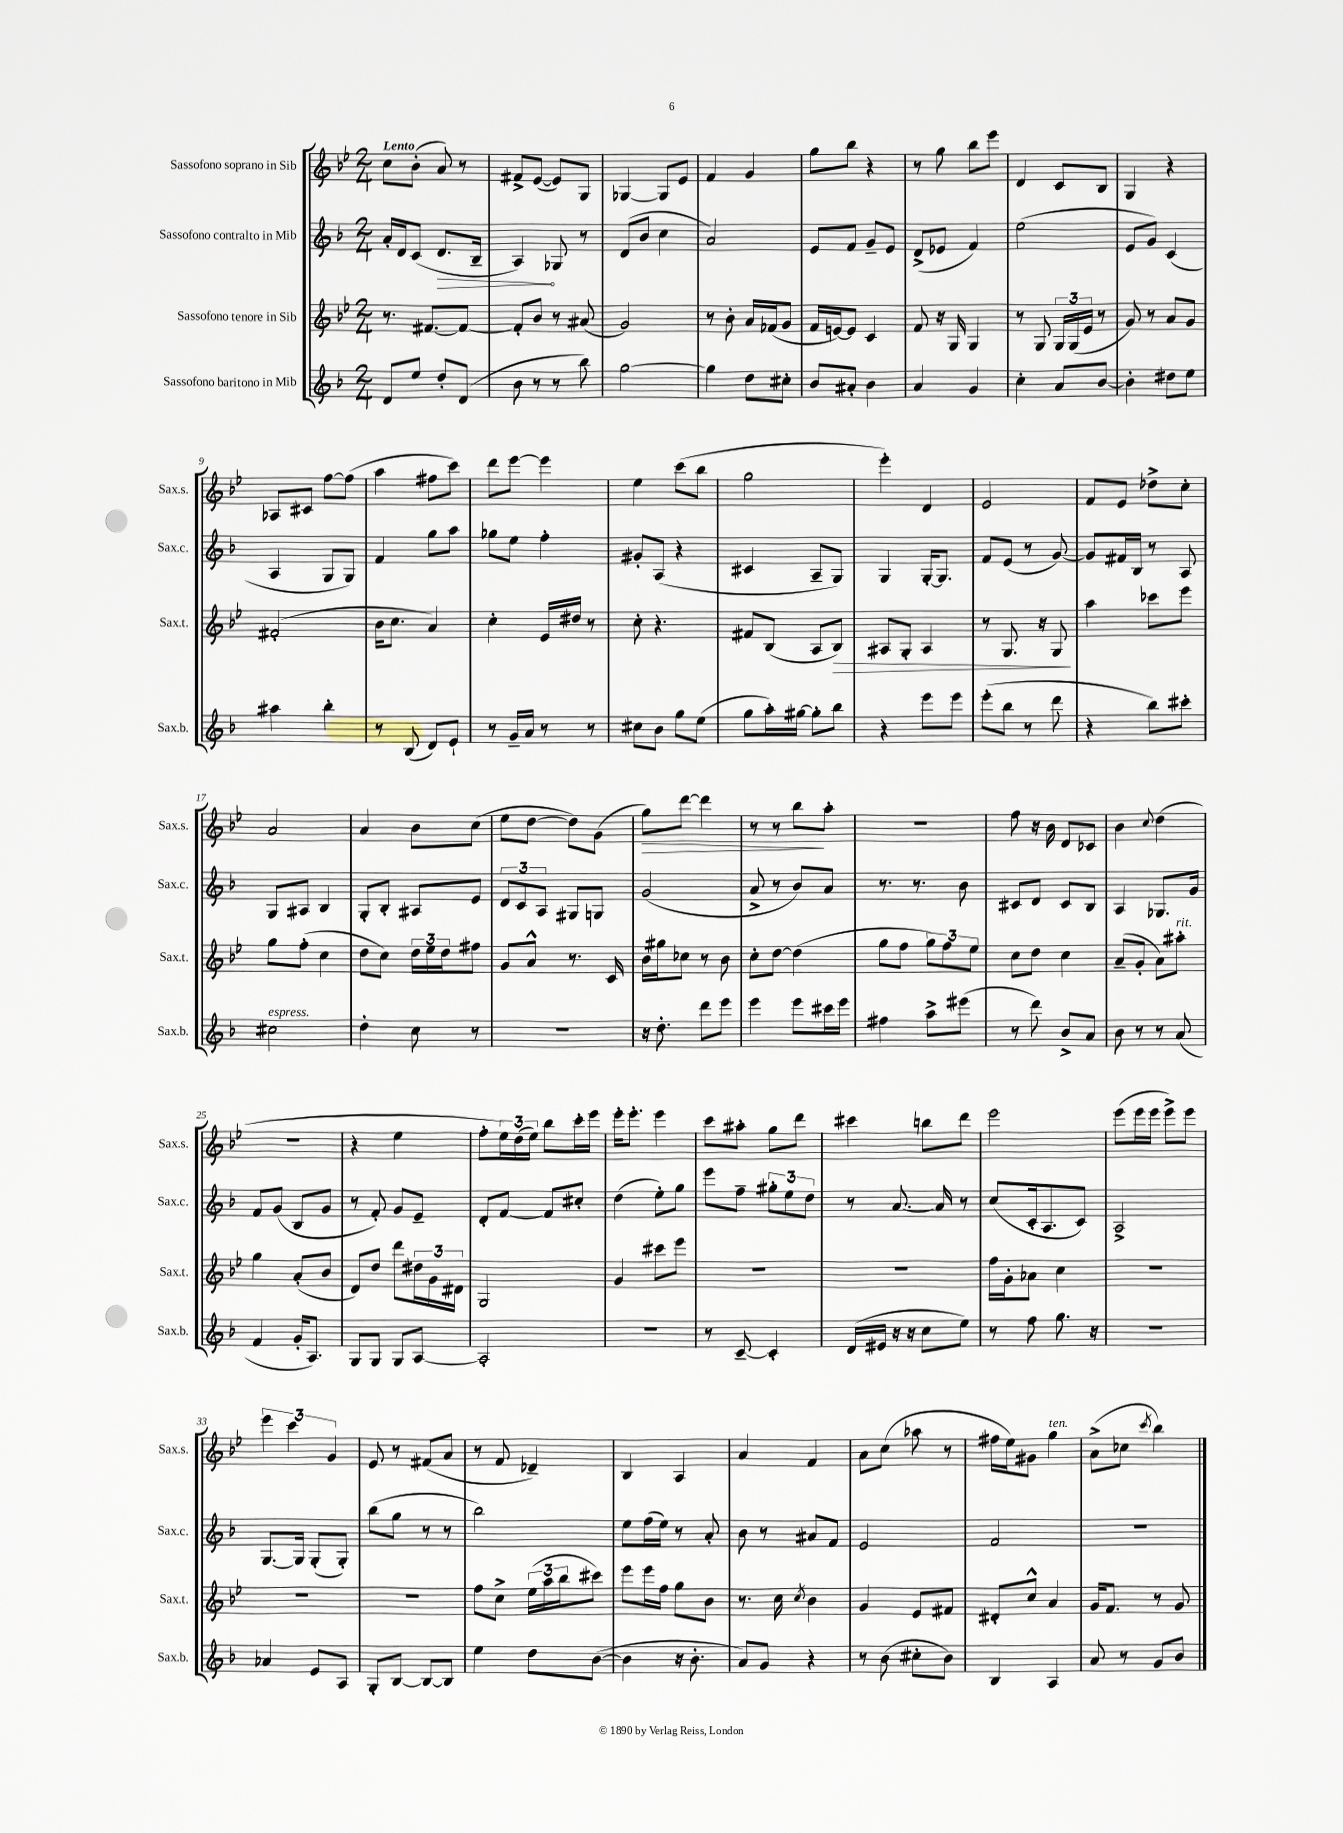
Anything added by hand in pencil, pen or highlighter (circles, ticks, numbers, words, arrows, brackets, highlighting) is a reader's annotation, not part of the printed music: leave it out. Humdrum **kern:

**kern	**kern	**dynam	**kern	**dynam	**kern	**dynam
*part4	*part3	*part3	*part2	*part2	*part1	*part1
*staff4	*staff3	*staff3	*staff2	*staff2	*staff1	*staff1
*I"Sassofono baritono in Mib	*I"Sassofono tenore in Sib	*	*I"Sassofono contralto in Mib	*	*I"Sassofono soprano in Sib	*
*I'Sax.b.	*I'Sax.t.	*	*I'Sax.c.	*	*I'Sax.s.	*
*clefG2	*clefG2	*	*clefG2	*	*clefG2	*
*k[b-]	*k[b-e-]	*	*k[b-]	*	*k[b-e-]	*
*M2/4	*M2/4	*	*M2/4	*	*M2/4	*
=1	=1	=1	=1	=1	=1	=1
!	!	!	!	!	!LO:TX:a:B:t=Lento	!
8d/L	8.r	.	16a'/LL	.	8cc\L	.
.	.	.	16d/J	.	.	.
8ee/J	.	.	(8c/J	.	(8b-'\J	.
.	[8.f#X/L	.	.	.	.	.
!	!	!	!	!LO:HP:b	!	!
8dd'/L	.	.	8.d/L	>	8a/)	.
(8d/J	8f#/J_	.	.	.	8r	.
.	.	.	16B-~/Jk	.	.	.
=2	=2	=2	=2	=2	=2	=2
8b-\	8f#'/L]	.	4A/)	.	8f#X^/L	.
8r	8b-/J	.	.	.	([8e-/J	.
8r	8r	.	8G-X/	]	8e-/L])	.
8bb-\)	(8a#X/	.	8r	.	8G/J	.
=3	=3	=3	=3	=3	=3	=3
[2gg\	2g/)	.	(8d/L	.	[4G-X/	.
.	.	.	8b-/J	.	.	.
.	.	.	4cc\	.	8G-/L]	.
.	.	.	.	.	8e-/J	.
=4	=4	=4	=4	=4	=4	=4
4gg\]	8r	.	2a/)	.	4f/	.
.	8b-'\	.	.	.	.	.
8dd\L	16a/LL	.	.	.	4g/	.
.	(16f-X/J	.	.	.	.	.
8cc#X'\J	8g/J	.	.	.	.	.
=5	=5	=5	=5	=5	=5	=5
8b-/L	16f/LL	.	8e/L	.	8gg\L	.
.	[16en/J)	.	.	.	.	.
8a#X'/J	8e/J]	.	8f/J	.	8bb-\J	.
4b-\	4c/	.	8g~/L	.	4r	.
.	.	.	8e/J	.	.	.
=6	=6	=6	=6	=6	=6	=6
4a/	8f/	.	(8d^/L	.	8r	.
.	16r	.	8e-X/J	.	8gg\	.
.	16G/	.	.	.	.	.
4g/	4G/	.	4f/)	.	8bb-\L	.
.	.	.	.	.	8eee-\J	.
=7	=7	=7	=7	=7	=7	=7
4cc'\	8r	.	(2ee\	.	4d/	.
.	8G/	.	.	.	.	.
8a/L	24G/LL	.	.	.	8c/L	.
.	(24G/	.	.	.	.	.
.	24e-/JJ	.	.	.	.	.
[8b-/J	8r	.	.	.	8B-/J	.
=8	=8	=8	=8	=8	=8	=8
4b-'\]	8g/)	.	8e/L	.	4G/	.
.	8r	.	8g/J)	.	.	.
8dd#X\L	8a/L	.	(4c/	.	4r	.
8ee\J	8g/J	.	.	.	.	.
!!LO:LB:g=z
=9	=9	=9	=9	=9	=9	=9
4aa#X\	(2f#X'/	.	4A/	.	8A-X/L	.
.	.	.	.	.	8c#X/J	.
4bb-'\	.	.	8G/L	.	[8ff\L	.
.	.	.	8G/J)	.	(8ff\J]	.
=10	=10	=10	=10	=10	=10	=10
8r	16b-\KL	.	4f/	.	4aa\	.
.	8.cc\J	.	.	.	.	.
(8B-/	.	.	.	.	.	.
8d/L)	4a/)	.	8gg\L	.	8ff#X\L	.
8e`/J	.	.	8aa\J	.	8ccc\J)	.
=11	=11	=11	=11	=11	=11	=11
8r	4cc'\	.	8gg-X\L	.	8ddd\L	.
16g~/LL	.	.	8ee\J	.	[8eee-\J	.
16a/JJ	.	.	.	.	.	.
8r	16e-/LL	.	4ff'\	.	4eee-\]	.
.	16dd#X/JJ	.	.	.	.	.
8r	8r	.	.	.	.	.
=12	=12	=12	=12	=12	=12	=12
8cc#X\L	8cc'\	.	8g#X'/L	.	4ee-\	.
8b-\J	4.r	.	(8A/J	.	.	.
8gg\L	.	.	4r	.	(8ccc\L	.
(8ee\J	.	.	.	.	8bb-\J	.
=13	=13	=13	=13	=13	=13	=13
8gg\L	8f#X/L	.	4c#X/	.	2gg\	.
16aa'\L)	(8B-/J	.	.	.	.	.
[16gg#X\JJ	.	.	.	.	.	.
8gg#'\L]	8A/L	.	8A~/L	.	.	.
!	!	!LO:HP:b	!	!	!	!
8bb-\J	8B-/J)	>	8G/J)	.	.	.
=14	=14	=14	=14	=14	=14	=14
4r	8A#X/L	.	4G/	.	4eee-'\)	.
.	8G'/J	.	.	.	.	.
8eee\L	4A#/	.	[16G'/KL	.	4d/	.
.	.	.	8.G/J]	.	.	.
8eee\J	.	.	.	.	.	.
=15	=15	=15	=15	=15	=15	=15
(8eee'\L	8r	.	8f/L	.	2e-/	.
8bb-\J	8.G/	.	(8e/J	.	.	.
8r	.	.	8r	.	.	.
.	16r	.	.	.	.	.
8ddd\	8G/	.	[8g/)	.	.	.
.	.	]	.	.	.	.
=16	=16	=16	=16	=16	=16	=16
4r	4aa\	.	8g/L]	.	8f/L	.
.	.	.	16f#X/L	.	8e-/J	.
.	.	.	16B-/JJ	.	.	.
8bb-\L)	8ccc-X\L	.	8r	.	8dd-X^\L	.
8ccc#X'\J	8eee-\J	.	8A/	.	8cc'\J	.
!!LO:LB:g=z
=17	=17	=17	=17	=17	=17	=17
!LO:TX:a:i:t=espress.	!	!	!	!	!	!
2cc#X\	8gg\L	.	8G/L	.	2a/	.
.	(8ff'\J	.	8A#X/J	.	.	.
.	4cc\	.	4B-/	.	.	.
=18	=18	=18	=18	=18	=18	=18
4dd'\	8dd\L	.	8G'/L	.	4a/	.
.	8cc\J)	.	8B-'/J	.	.	.
8cc\	24dd\LL	.	8A#X/L	.	8b-\L	.
.	24ee-\	.	.	.	.	.
.	24dd\J	.	.	.	.	.
8r	8ff#X\J	.	8e/J	.	(8cc\J	.
=19	=19	=19	=19	=19	=19	=19
2r	8g/L	.	12d/L	.	8ee-\L	.
.	.	.	12c/	.	.	.
.	8a^^/J	.	.	.	[8dd\J	.
.	.	.	12A/J	.	.	.
.	8.r	.	8G#X/L	.	8dd\L])	.
.	.	.	8Gn/J	.	(8g\J	.
.	16c/	.	.	.	.	.
=20	=20	=20	=20	=20	=20	=20
!	!	!	!	!	!	!LO:HP:b
16r	16b-\LL	.	(2g/	.	8gg\L)	>
8.dd'\	16gg#X\J	.	.	.	.	.
.	8cc-X\J	.	.	.	[8ddd\J	.
8ddd\L	8r	.	.	.	4ddd\]	.
8eee\J	8b-\	.	.	.	.	.
=21	=21	=21	=21	=21	=21	=21
4eee\	8cc'\L	.	8a^/	.	8r	.
.	[8dd\J	.	8r	.	8r	.
8eee\L	(4dd\]	.	8b-/L)	.	8bb-\L	.
16ccc#X\L	.	.	8a/J	.	8aa'\J	]
16eee\JJ	.	.	.	.	.	.
=22	=22	=22	=22	=22	=22	=22
4ff#X\	8gg\L	.	8.r	.	2r	.
.	8ff\J	.	.	.	.	.
.	.	.	8.r	.	.	.
8aa^\L	12gg\L)	.	.	.	.	.
.	12ff\	.	.	.	.	.
(8eee#X\J	.	.	8b-\	.	.	.
.	12ee-\J	.	.	.	.	.
=23	=23	=23	=23	=23	=23	=23
8r	8cc\L	.	8c#X/L	.	8ff\	.
8ddd\)	8dd\J	.	8d/J	.	16r	.
.	.	.	.	.	16b-\	.
8b-^/L	4cc\	.	8c#/L	.	8d/L	.
8a/J	.	.	8B-/J	.	8c-X/J	.
=24	=24	=24	=24	=24	=24	=24
8b-\	(8a~/L	.	4A/	.	4b-\	.
8r	8g'/J	.	.	.	.	.
.	.	.	.	.	8qqcc/	.
8r	8a\L)	.	8.G-X/L	.	(4dd\	.
!	!LO:TX:a:i:t=rit.	!	!	!	!	!
(8a/	8aa#X'\J	.	.	.	.	.
.	.	.	16g/Jk	.	.	.
!!LO:LB:g=z
=25	=25	=25	=25	=25	=25	=25
4f/	4gg\	.	8f/L	.	2r	.
.	.	.	(8g/J	.	.	.
16g'/KL	(8a'/L	.	8B-/L	.	.	.
8.A/J)	.	.	.	.	.	.
.	8b-/J	.	8g/J	.	.	.
=26	=26	=26	=26	=26	=26	=26
8G/L	8d/L)	.	8r	.	4r	.
8G/J	8dd/J	.	8f'/)	.	.	.
8G/L	8ddd\L	.	8g/L	.	4ee-\	.
[8A/J	24dd#X\L	.	8e~/J	.	.	.
.	24g\	.	.	.	.	.
.	24d#X\JJ	.	.	.	.	.
=27	=27	=27	=27	=27	=27	=27
2A'/]	2G/	.	8d'/L	.	8ff'\L	.
.	.	.	[8f/J	.	24ee-\L)	.
.	.	.	.	.	(24dd\	.
.	.	.	.	.	24ee-\JJ)	.
.	.	.	8f/L]	.	8bb-\L	.
.	.	.	8cc#X'/J	.	16ccc'\L	.
.	.	.	.	.	16eee-\JJ	.
=28	=28	=28	=28	=28	=28	=28
2r	4g/	.	(4dd\	.	16eee-'\KL	.
.	.	.	.	.	8.eee-'\J	.
.	8ccc#X\L	.	8ee'\L)	.	4eee-\	.
.	8eee-\J	.	8gg\J	.	.	.
=29	=29	=29	=29	=29	=29	=29
8r	2r	.	8eee\L	.	8ccc\L	.
[8c~/	.	.	8ff~\J	.	8aa#X'\J	.
4c'/]	.	.	12gg#X'\L	.	8gg\L	.
.	.	.	12ee\	.	.	.
.	.	.	.	.	8ddd\J	.
.	.	.	12dd\J	.	.	.
=30	=30	=30	=30	=30	=30	=30
(16d/LL	2r	.	8r	.	4ccc#X\	.
16e#X/JJ	.	.	.	.	.	.
16r	.	.	[8.a/	.	.	.
16r	.	.	.	.	.	.
8cc\L	.	.	.	.	8bbn\L	.
.	.	.	16a/]	.	.	.
8ee\J)	.	.	8r	.	8ddd\J	.
=31	=31	=31	=31	=31	=31	=31
8r	16ff\LL	.	(8cc/L	.	2eee-\	.
.	16g'\J	.	.	.	.	.
8ff\	8a-X\J	.	16c'/k	.	.	.
.	.	.	8.A/	.	.	.
8.gg\	4cc\	.	.	.	.	.
.	.	.	8c/J)	.	.	.
16r	.	.	.	.	.	.
=32	=32	=32	=32	=32	=32	=32
2r	2r	.	2A^/	.	(8eee-\L	.
.	.	.	.	.	16eee-\L	.
.	.	.	.	.	16eee-\JJ	.
.	.	.	.	.	8eee-^\L)	.
.	.	.	.	.	8eee-\J	.
!!LO:LB:g=z
=33	=33	=33	=33	=33	=33	=33
4a-X/	2r	.	[8.G/L	.	6eee-\	.
.	.	.	.	.	6ccc\	.
.	.	.	16G/Jk]	.	.	.
8e/L	.	.	(8G'/L	.	.	.
.	.	.	.	.	6g/	.
8A/J	.	.	8G'/J)	.	.	.
=34	=34	=34	=34	=34	=34	=34
8G'/L	2r	.	(8bb-\L	.	8e-/	.
[8B-/J	.	.	8gg\J	.	8r	.
8B-/L_	.	.	8r	.	(8f#X/L	.
8B-/J]	.	.	8r	.	8a/J	.
=35	=35	=35	=35	=35	=35	=35
4ee\	8ff\L	.	2bb-\)	.	8r	.
.	8cc^\J	.	.	.	8f/	.
8dd\L	(24ee-\LL	.	.	.	4d-X~/)	.
.	24aa\	.	.	.	.	.
.	24bb-\J	.	.	.	.	.
([8b-\J	8ccc#X\J)	.	.	.	.	.
=36	=36	=36	=36	=36	=36	=36
4b-\]	8eee-\L	.	8ee\L	.	4B-/	.
.	16eee-\L	.	(16ff\L	.	.	.
.	16ff\JJ	.	16ee\JJ)	.	.	.
16r	8gg\L	.	8r	.	4A/	.
8.b-'\	.	.	.	.	.	.
.	8b-\J	.	8a'/	.	.	.
=37	=37	=37	=37	=37	=37	=37
8a/L)	8.r	.	8b-\	.	4a/	.
8g/J	.	.	8r	.	.	.
.	16cc\	.	.	.	.	.
.	8qcc/	.	.	.	.	.
4r	4b-\	.	8a#X/L	.	4f/	.
.	.	.	8f/J	.	.	.
=38	=38	=38	=38	=38	=38	=38
8r	4g/	.	2e/	.	8a\L	.
(8b-\	.	.	.	.	(8cc\J	.
8cc#X'\L	8e-/L	.	.	.	8aa-X\	.
8b-\J)	8f#X/J	.	.	.	8r	.
=39	=39	=39	=39	=39	=39	=39
4B-/	8d#X'/L	.	2f/	.	16ff#X\LL	.
.	.	.	.	.	16ee-\J)	.
.	8cc^^/J	.	.	.	8g#X\J	.
!	!	!	!	!	!LO:TX:a:i:t=ten.	!
4A/	4a/	.	.	.	4gg\	.
=40	=40	=40	=40	=40	=40	=40
8a/	16g/KL	.	2r	.	(8a^\L	.
.	8.f/J	.	.	.	.	.
8r	.	.	.	.	8cc-X\J	.
.	.	.	.	.	8qccc/	.
8g/L	8r	.	.	.	4bb-\)	.
8b-/J	8g/	.	.	.	.	.
==	==	==	==	==	==	==
*-	*-	*-	*-	*-	*-	*-
